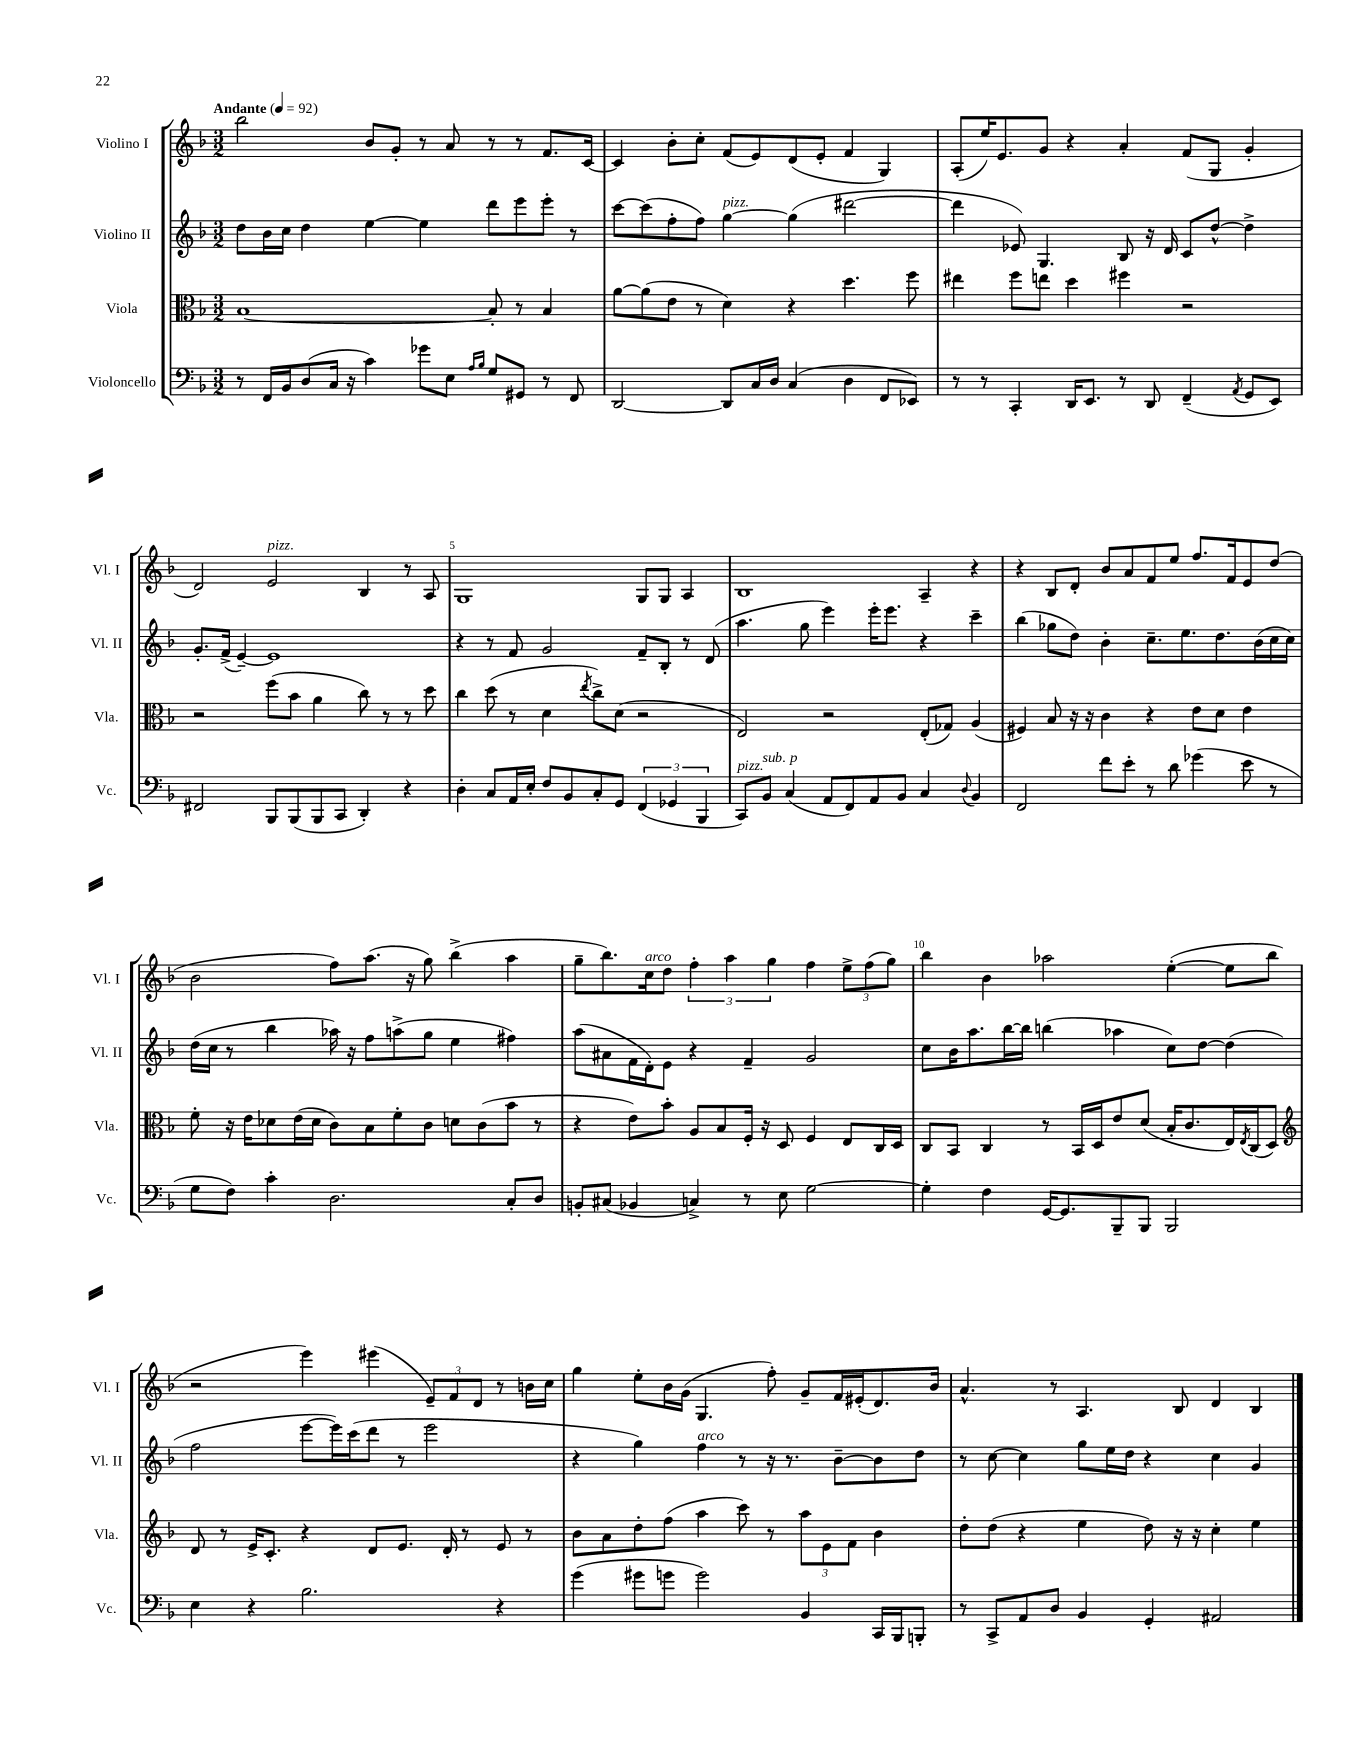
<<
\new StaffGroup <<
\new Staff = "s0" \with { instrumentName = "Violino I" shortInstrumentName = "Vl. I" } {
    \clef treble \key f \major \numericTimeSignature \time 3/2 \tempo "Andante" 4 = 92
    bes''2 bes'8 g'8-. r8 a'8 r8 r8 f'8. c'16~ |
    c'4 bes'8-. c''8-. f'8( e'8) d'8( e'8-. f'4 g4) |
    a8-.( e''16) e'8. g'8 r4 a'4-. f'8( g8 g'4-. |
    d'2) e'2^\markup { \italic "pizz." } bes4 r8 a8 |
    g1 g8 g8 a4 |
    bes1 a4-- r4 |
    r4 bes8 d'8-. bes'8 a'8 f'8 e''8 f''8. f'16 e'8 d''8( |
    bes'2 f''8) a''8.( r16 g''8) bes''4->( a''4 |
    g''8-- bes''8.) c''16^\markup { \italic "arco" } d''8 \tuplet 3/2 { f''4-. a''4 g''4 } f''4 \tuplet 3/2 { e''8-> f''8( g''8) } |
    bes''4 bes'4 aes''2 e''4~-.( e''8 bes''8 |
    r2 e'''4) eis'''4( \tuplet 3/2 { e'8--) f'8 d'8 } r8 b'16 c''16 |
    g''4 e''8-. bes'16 g'16( g4. f''8-.) g'8-- f'16 eis'16-.( d'8.) bes'16 |
    a'4.-^ r8 a4. bes8 d'4 bes4 \bar "|." |
}
\new Staff = "s1" \with { instrumentName = "Violino II" shortInstrumentName = "Vl. II" } {
    \clef treble \key f \major \numericTimeSignature \time 3/2
    d''8 bes'16 c''16 d''4 e''4~ e''4 d'''8 e'''8 e'''8-. r8 |
    c'''8~ c'''8( f''8-. f''8) g''4~^\markup { \italic "pizz." } g''4( dis'''2~ |
    dis'''4 ees'8) g4. bes8 r16 d'16 c'8 d''8~-^ d''4-> |
    g'8.-. f'16->( e'4~--) e'1 |
    r4 r8 f'8 g'2 f'8-- bes8-. r8 d'8( |
    a''4. g''8 e'''4) e'''16-. e'''8. r4 c'''4-- |
    bes''4( ges''8 d''8) bes'4-. c''8.-- e''8. d''8. bes'16( c''16 c''16) |
    d''16( c''16 r8 bes''4 aes''16) r16 f''8 a''8->( g''8 e''4 fis''4) |
    a''8( ais'8 f'16 d'16-.) e'8 r4 f'4-- g'2 |
    c''8 bes'16 a''8. bes''16~ bes''16 b''4( aes''4 c''8) d''8~ d''4( |
    f''2 e'''8~ e'''16) c'''16( d'''8 r8 e'''2 |
    r4 g''4) f''4^\markup { \italic "arco" } r8 r16 r8. bes'8~-- bes'8 d''8 |
    r8 c''8~ c''4 g''8 e''16 d''16 r4 c''4 g'4 \bar "|." |
}
\new Staff = "s2" \with { instrumentName = "Viola" shortInstrumentName = "Vla." } {
    \clef alto \key f \major \numericTimeSignature \time 3/2
    bes1~ bes8-. r8 bes4 |
    a'8~ a'8( e'8 r8 d'4) r4 d''4. f''8 |
    eis''4 f''8 e''8 d''4 fis''4 r2 |
    r2 f''8( bes'8 a'4 c''8) r8 r8 d''8 |
    c''4 d''8( r8 d'4 \acciaccatura { e''8 } c''8->) d'8( r2 |
    e2) r2 e8-.( ges8) a4( |
    fis4) bes8 r16 r16 c'4 r4 e'8 d'8 e'4 |
    f'8-. r16 e'16 des'8 e'16( des'16 c'8) bes8 f'8-. c'8 d'8 c'8( bes'8 r8 |
    r4 e'8) bes'8-. a8 bes8 f16-. r16 d8 f4 e8 c16 d16 |
    c8 bes,8 c4 r8 bes,16 d16 e'8 d'8( bes16-. c'8. e16) \acciaccatura { e8 } c16( d8) |
    \clef treble d'8 r8 e'16-> c'8.-. r4 d'8 e'8. d'16-. r8 e'8 r8 |
    bes'8 a'8 d''8-. f''8( a''4 c'''8) r8 \tuplet 3/2 { a''8 e'8 f'8 } bes'4 |
    d''8-. d''8( r4 e''4 d''8) r16 r16 c''4-. e''4 \bar "|." |
}
\new Staff = "s3" \with { instrumentName = "Violoncello" shortInstrumentName = "Vc." } {
    \clef bass \key f \major \numericTimeSignature \time 3/2
    r8 f,16 bes,16 d8( c16 r16 c'4) ges'8 e8 \grace { a16 bes16 } g8 gis,8 r8 f,8 |
    d,2~ d,8 c16 d16 c4( d4 f,8 ees,8) |
    r8 r8 c,4-. d,16 e,8. r8 d,8 f,4--( \acciaccatura { a,8 } g,8 e,8) |
    fis,2 bes,,8 bes,,8( bes,,8 c,8 d,4-.) r4 |
    d4-. c8 a,16 e16-. f8 bes,8 c8-. g,8 \tuplet 3/2 { f,4( ges,4 bes,,4 } |
    c,8^\markup { \italic "pizz." }) bes,8^\markup { \italic "sub. p" } c4( a,8 f,8) a,8 bes,8 c4 \appoggiatura { d8 } bes,4 |
    f,2 f'8 e'8-. r8 d'8 ges'4( e'8 r8 |
    g8 f8) c'4-. d2. c8-. d8 |
    b,8-. cis8( bes,4 c4->) r8 e8 g2~ |
    g4-. f4 g,16~ g,8. bes,,8-- bes,,8 bes,,2 |
    e4 r4 bes2. r4 |
    g'4( gis'8 g'8 g'2) bes,4 c,16 bes,,16 b,,8-. |
    r8 c,8-> a,8 d8 bes,4 g,4-. ais,2 \bar "|." |
}
>>
>>
\layout { \context { \Score \override BarNumber.break-visibility = ##(#f #t #t) barNumberVisibility = #(every-nth-bar-number-visible 5) } }
